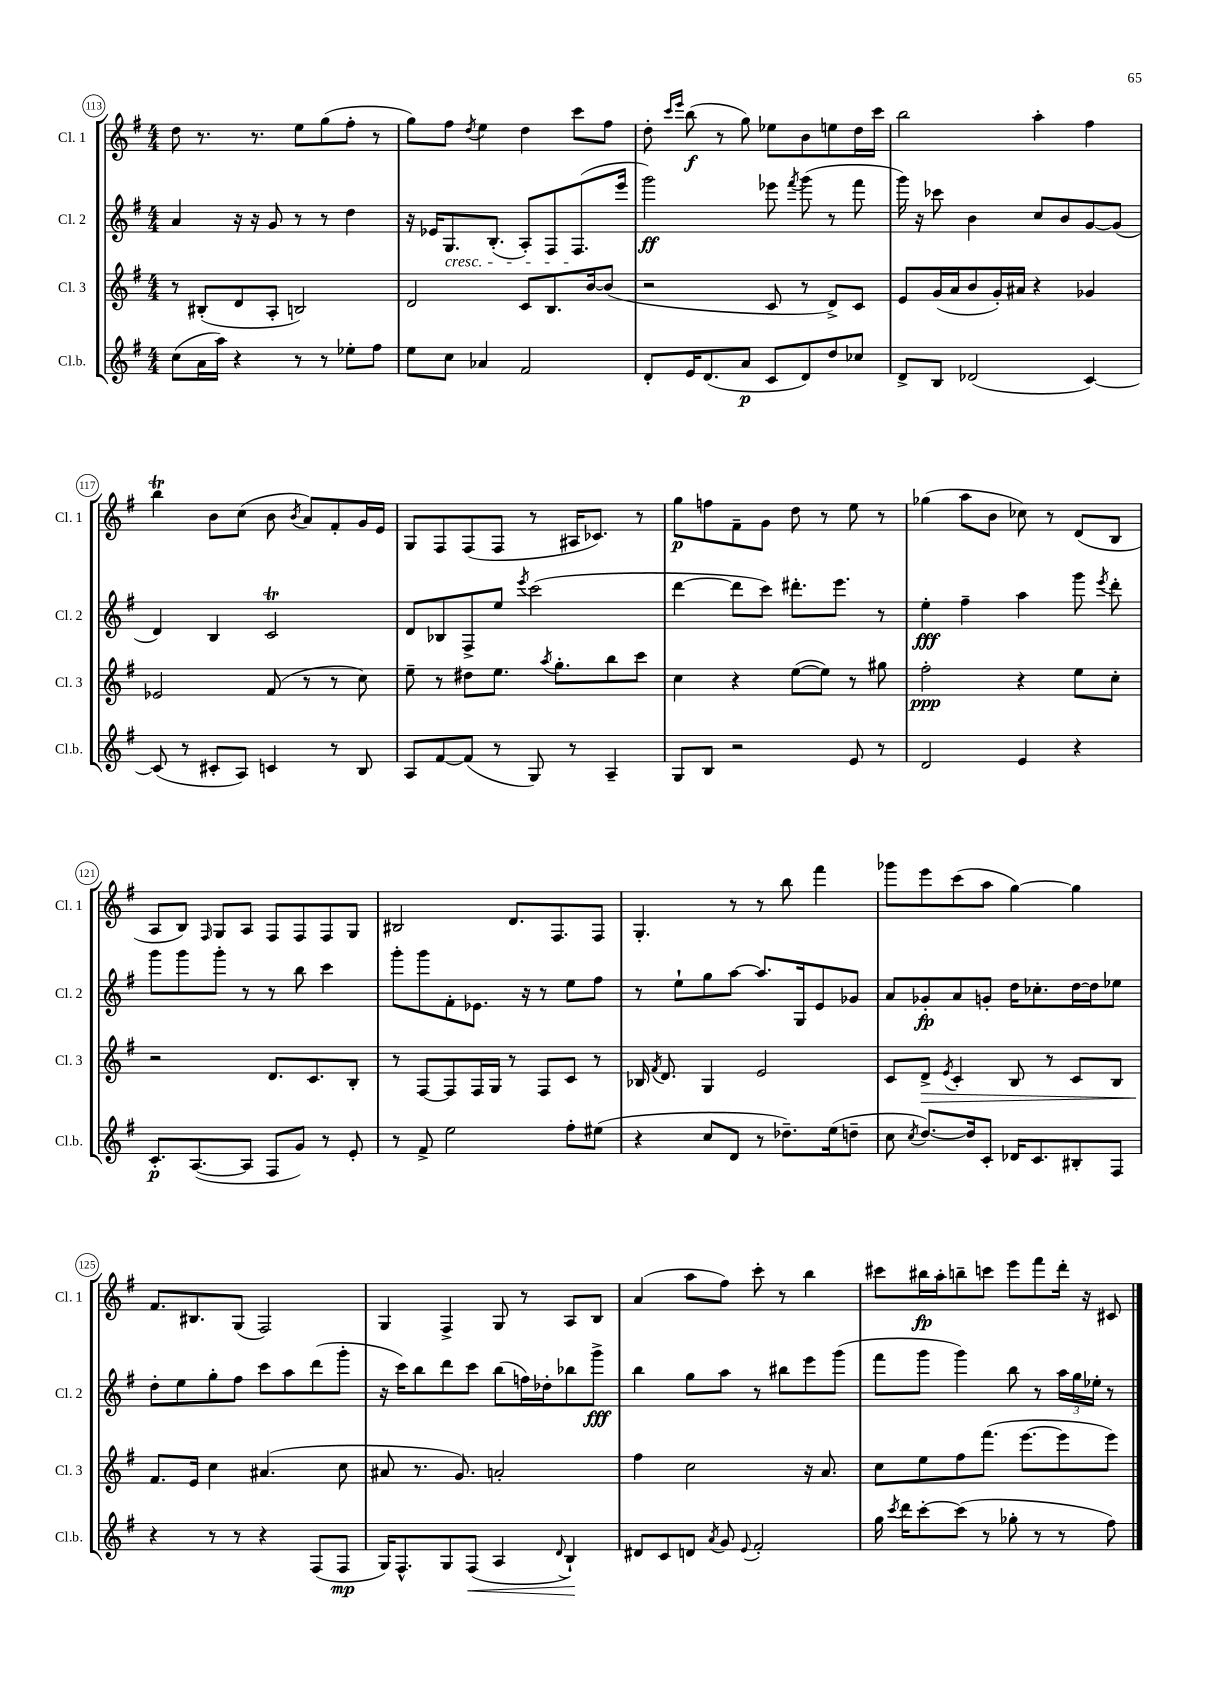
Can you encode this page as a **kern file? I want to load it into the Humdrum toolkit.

**kern	**dynam	**kern	**dynam	**kern	**dynam	**kern	**dynam
*part4	*part4	*part3	*part3	*part2	*part2	*part1	*part1
*staff4	*staff4	*staff3	*staff3	*staff2	*staff2	*staff1	*staff1
*I"Cl.b.	*	*I"Cl. 3	*	*I"Cl. 2	*	*I"Cl. 1	*
*I'Cl.b.	*	*I'Cl. 3	*	*I'Cl. 2	*	*I'Cl. 1	*
*clefG2	*	*clefG2	*	*clefG2	*	*clefG2	*
*k[f#]	*	*k[f#]	*	*k[f#]	*	*k[f#]	*
*M4/4	*	*M4/4	*	*M4/4	*	*M4/4	*
=113	=113	=113	=113	=113	=113	=113	=113
(8cc\L	.	8r	.	4a/	.	8dd\	.
16a\L	.	(8B#X'/L	.	.	.	8.r	.
16aa\JJ)	.	.	.	.	.	.	.
4r	.	8d/	.	16r	.	.	.
.	.	.	.	16r	.	8.r	.
.	.	8A'/J	.	8g/	.	.	.
8r	.	2Bn/)	.	8r	.	8ee\L	.
8r	.	.	.	8r	.	(8gg\	.
8ee-X'\L	.	.	.	4dd\	.	8ff#'\J	.
8ff#\J	.	.	.	.	.	8r	.
=114	=114	=114	=114	=114	=114	=114	=114
8ee\L	.	2d/	.	16r	.	8gg\L)	.
.	.	.	.	16e-X/KL	.	.	.
!	!	!	!	!LO:TX:b:i:t=cresc.	!	!	!
8cc\J	.	.	.	8.G/	.	8ff#\J	.
.	.	.	.	.	.	8qdd/	.
4a-X/	.	.	.	.	.	4ee\	.
.	.	.	.	(8.B'/J	.	.	.
2f#/	.	8c/L	.	8A'/L)	.	4dd\	.
.	.	8.B/	.	8F#/	.	.	.
.	.	.	.	(8.F#/	.	8ccc\L	.
.	.	[16b/k	.	.	.	.	.
.	.	(8b/J]	.	.	.	8ff#\J	.
.	.	.	.	16eee/Jk	.	.	.
=115	=115	=115	=115	=115	=115	=115	=115
8d'/L	.	2r	.	2ggg\)	ff	8dd'\	.
.	.	.	.	.	.	16qqccc/LL	.
.	.	.	.	.	.	16qqeee/JJ	.
16e/K	.	.	.	.	.	(8bb\	f
(8.d/	.	.	.	.	.	.	.
.	.	.	.	.	.	8r	.
8a/J	p	.	.	.	.	8gg\)	.
8c/L	.	8c/	.	8eee-X\	.	8ee-X\L	.
.	.	.	.	8qfff#/	.	.	.
8d/)	.	8r	.	(8ggg\	.	8b\	.
8dd/	.	8d^/L)	.	8r	.	8een\	.
8cc-X/J	.	8c/J	.	8fff#\	.	16dd\L	.
.	.	.	.	.	.	16ccc\JJ	.
=116	=116	=116	=116	=116	=116	=116	=116
8d^/L	.	8e/L	.	16ggg\)	.	2bb\	.
.	.	.	.	16r	.	.	.
8B/J	.	(16g/L	.	8ccc-X\	.	.	.
.	.	16a/J	.	.	.	.	.
(2d-X/	.	8b/	.	4b\	.	.	.
.	.	16g'/L)	.	.	.	.	.
.	.	16a#X/JJ	.	.	.	.	.
.	.	4r	.	8cc/L	.	4aa'\	.
.	.	.	.	8b/	.	.	.
[4c/)	.	4g-X/	.	[8g/	.	4ff#\	.
.	.	.	.	(8g/J]	.	.	.
!!LO:LB:g=z
=117	=117	=117	=117	=117	=117	=117	=117
(8c/]	.	2e-X/	.	4d/)	.	4bbt\	.
8r	.	.	.	.	.	.	.
8c#X'/L	.	.	.	4B/	.	8b\L	.
8A/J)	.	.	.	.	.	(8cc\J	.
4cn/	.	(8f#/	.	2cT/	.	8b\	.
.	.	.	.	.	.	8qb/	.
.	.	8r	.	.	.	8a/L)	.
8r	.	8r	.	.	.	8f#'/	.
8B/	.	8cc\)	.	.	.	16g/L	.
.	.	.	.	.	.	16e/JJ	.
=118	=118	=118	=118	=118	=118	=118	=118
8A/L	.	8ee~\	.	8d/L	.	8G/L	.
[8f#/	.	8r	.	8B-X/	.	8F#/	.
(8f#/J]	.	8dd#X\L	.	8F#^/	.	(8F#/	.
8r	.	8.ee\J	.	8ee/J	.	8F#/J	.
.	.	.	.	8qeee/	.	.	.
8G/)	.	.	.	(2ccc\	.	8r	.
.	.	8qaa/	.	.	.	.	.
.	.	8.gg'\L	.	.	.	.	.
8r	.	.	.	.	.	16A#X/KL	.
.	.	.	.	.	.	8.c-X/J)	.
4A~/	.	8bb\	.	.	.	.	.
.	.	8ccc\J	.	.	.	8r	.
=119	=119	=119	=119	=119	=119	=119	=119
8G/L	.	4cc\	.	[4ddd\	.	8gg\L	p
8B/J	.	.	.	.	.	8ffn\	.
2r	.	4r	.	8ddd\L]	.	8f#~\	.
.	.	.	.	8ccc\J)	.	8g\J	.
.	.	([8ee\L	.	8.ddd#X'\L	.	8dd\	.
.	.	8ee\J])	.	.	.	8r	.
.	.	.	.	8.eee\J	.	.	.
8e/	.	8r	.	.	.	8ee\	.
8r	.	8gg#X\	.	8r	.	8r	.
=120	=120	=120	=120	=120	=120	=120	=120
2d/	.	2ff#'\	ppp	4ee'\	fff	(4gg-X\	.
.	.	.	.	4ff#~\	.	8aa\L	.
.	.	.	.	.	.	8b\J	.
4e/	.	4r	.	4aa\	.	8cc-X\)	.
.	.	.	.	.	.	8r	.
4r	.	8ee\L	.	8ggg\	.	(8d/L	.
.	.	.	.	8qeee/	.	.	.
.	.	8cc'\J	.	8ddd'\	.	8B/J	.
!!LO:LB:g=z
=121	=121	=121	=121	=121	=121	=121	=121
8.c'/L	p	2r	.	8ggg\L	.	8A/L	.
.	.	.	.	8ggg\	.	8B/J)	.
([8.A/	.	.	.	.	.	.	.
.	.	.	.	.	.	16qqF#/	.
.	.	.	.	8ggg'\J	.	8G/L	.
8A/J]	.	.	.	8r	.	8A/J	.
8F#/L	.	8.d/L	.	8r	.	8F#/L	.
8g/J)	.	.	.	8bb\	.	8F#/	.
.	.	8.c/	.	.	.	.	.
8r	.	.	.	4ccc\	.	8F#/	.
8e'/	.	8B'/J	.	.	.	8G/J	.
=122	=122	=122	=122	=122	=122	=122	=122
8r	.	8r	.	8ggg'\L	.	2B#X/	.
8f#^/	.	[8F#/L	.	8ggg\	.	.	.
2ee\	.	8F#/]	.	8f#'\	.	.	.
.	.	16F#/L	.	8.e-X\J	.	.	.
.	.	16G/JJ	.	.	.	.	.
.	.	8r	.	.	.	8.d/L	.
.	.	.	.	16r	.	.	.
.	.	8F#/L	.	8r	.	.	.
.	.	.	.	.	.	8.F#/	.
8ff#'\L	.	8c/J	.	8ee\L	.	.	.
(8ee#X\J	.	8r	.	8ff#\J	.	8F#/J	.
=123	=123	=123	=123	=123	=123	=123	=123
4r	.	16B-X/	.	8r	.	4.G'/	.
.	.	8qf#/	.	.	.	.	.
.	.	8.d/	.	.	.	.	.
.	.	.	.	8ee`\L	.	.	.
8cc/L	.	4G/	.	8gg\	.	.	.
8d/J	.	.	.	[8aa\J	.	8r	.
8r	.	2e/	.	8.aa/L]	.	8r	.
8.dd-X~\L)	.	.	.	.	.	8bb\	.
.	.	.	.	16G/k	.	.	.
.	.	.	.	8e/	.	4fff#\	.
(16ee\k	.	.	.	.	.	.	.
8ddn~\J	.	.	.	8g-X/J	.	.	.
=124	=124	=124	=124	=124	=124	=124	=124
8cc\	.	8c/L	.	8a/L	.	8ggg-X\L	.
8qcc/	.	.	.	.	.	.	.
!	!	!	!LO:HP:b	!	!	!	!
[8.dd/L)	.	8d^/J	>	8g-X'/	fp	8eee\	.
.	.	8qe/	.	.	.	.	.
.	.	4c'/	.	8a/	.	(8ccc\	.
16dd/k]	.	.	.	.	.	.	.
8c'/J	.	.	.	8gn'/J	.	8aa\J	.
16d-X/KL	.	8B/	.	16dd\KL	.	[4gg\)	.
8.c/	.	.	.	8.cc-X'\	.	.	.
.	.	8r	.	.	.	.	.
8B#X'/	.	8c/L	.	[16dd\L	.	4gg\]	.
.	.	.	.	16dd\J]	.	.	.
8F#/J	.	8B/J	.	8ee-X\J	.	.	.
!!LO:LB:g=z
=125	=125	=125	=125	=125	=125	=125	=125
4r	.	8.f#/L	.	8dd'\L	.	8.f#/L	.
.	.	.	.	8ee\	.	.	.
.	.	16e/Jk	]	.	.	8.B#X/	.
8r	.	4cc\	.	8gg'\	.	.	.
8r	.	.	.	8ff#\J	.	(8G/J	.
4r	.	(4.a#X/	.	8ccc\L	.	2F#/)	.
.	.	.	.	8aa\	.	.	.
(8F#/L	.	.	.	(8ddd\	.	.	.
8F#/J	mp	8cc\	.	8ggg'\J	.	.	.
=126	=126	=126	=126	=126	=126	=126	=126
16G/KL)	.	8a#X/	.	16r	.	4G/	.
8.F#^^/	.	.	.	16ccc\KL)	.	.	.
.	.	8.r	.	8bb\	.	.	.
8G/	.	.	.	8ddd\	.	4F#^/	.
.	.	8.g/)	.	.	.	.	.
!	!LO:HP:b	!	!	!	!	!	!
(8F#/J	<	.	.	8ccc\J	.	.	.
4A/	.	2an'/	.	(8bb\L	.	8G/	.
.	.	.	.	16ffn\L)	.	8r	.
.	.	.	.	16dd-X'\J	.	.	.
8qqd/	.	.	.	.	.	.	.
4B`/)	.	.	.	8bb-X\	.	8A/L	.
.	.	.	.	8ggg^\J	fff	8B/J	.
.	[	.	.	.	.	.	.
=127	=127	=127	=127	=127	=127	=127	=127
8d#X/L	.	4ff#\	.	4bb\	.	(4a/	.
8c/	.	.	.	.	.	.	.
8dn/J	.	2cc\	.	8gg\L	.	8aa\L	.
8qa/	.	.	.	.	.	.	.
8g/	.	.	.	8aa\J	.	8ff#\J)	.
8qqe/	.	.	.	.	.	.	.
2f#'/	.	.	.	8r	.	8ccc'\	.
.	.	.	.	8bb#X\L	.	8r	.
.	.	16r	.	8eee\	.	4bb\	.
.	.	8.a/	.	.	.	.	.
.	.	.	.	(8ggg\J	.	.	.
=128	=128	=128	=128	=128	=128	=128	=128
16gg\	.	8cc\L	.	8fff#\L	.	8ccc#X\L	.
8qccc/	.	.	.	.	.	.	.
16ddd\KL	.	.	.	.	.	.	.
[8ccc'\	.	8ee\	.	8ggg\J	.	16bb#X\L	fp
.	.	.	.	.	.	16aa'\J	.
(8ccc\J]	.	8ff#\	.	4ggg\)	.	8bbn~\	.
8r	.	(8.fff#\J	.	.	.	8cccn\J	.
8gg-X'\	.	.	.	8bb\	.	8eee\L	.
.	.	[8.eee\L	.	.	.	.	.
8r	.	.	.	8r	.	8fff#\	.
8r	.	8eee\]	.	24aa\LL	.	16ddd'\Jk	.
.	.	.	.	24gg\	.	.	.
.	.	.	.	.	.	16r	.
.	.	.	.	24ee-X'\JJ	.	.	.
8ff#\)	.	8eee\J)	.	8r	.	8c#X/	.
==	==	==	==	==	==	==	==
*-	*-	*-	*-	*-	*-	*-	*-
